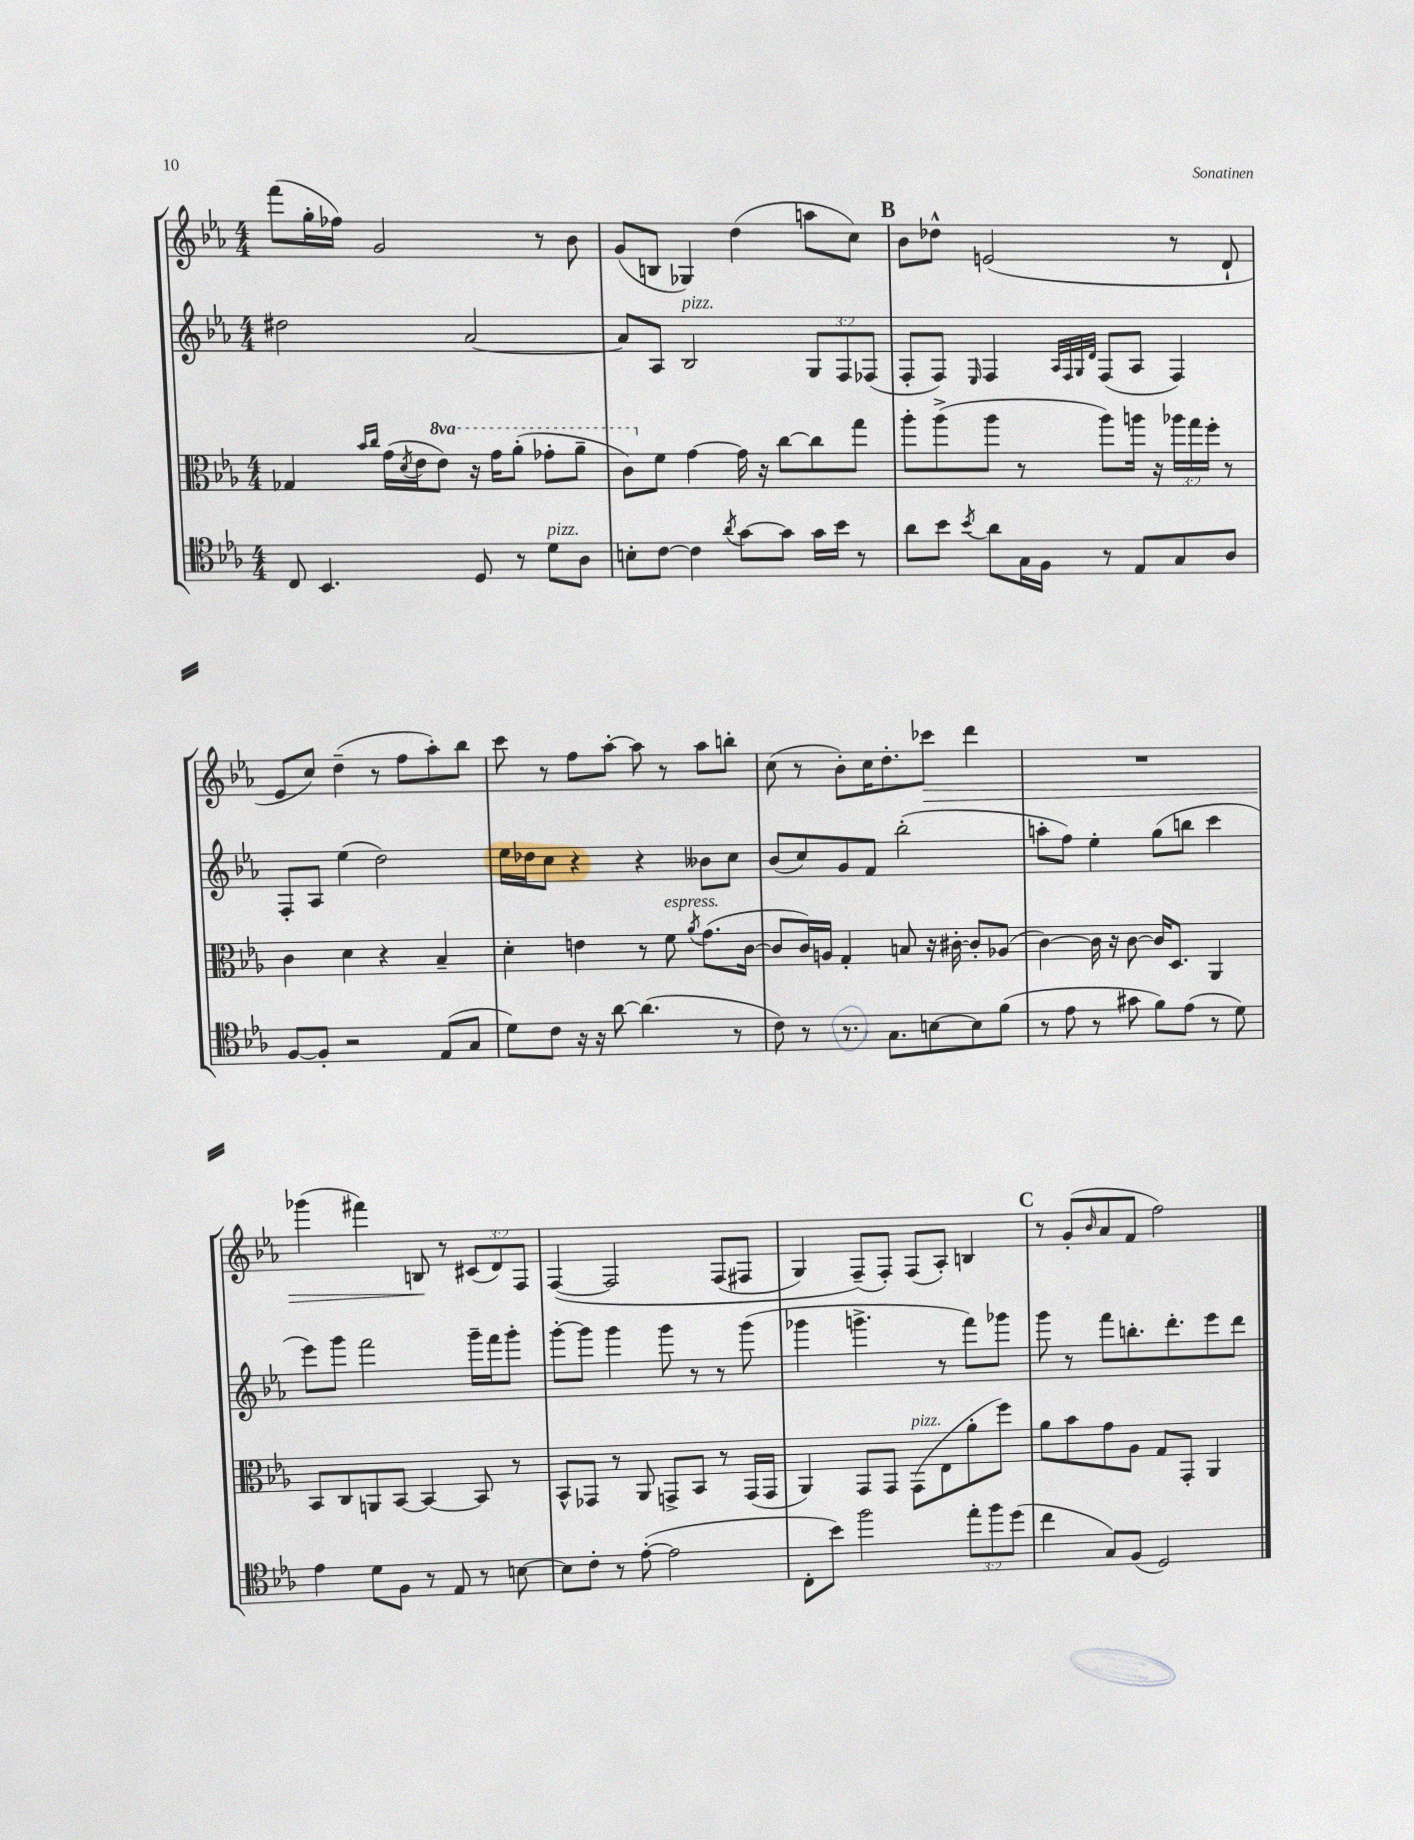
<<
\new StaffGroup <<
\new Staff = "s0" {
    \clef treble \key ees \major \numericTimeSignature \time 4/4 \override Staff.TupletNumber.text = #tuplet-number::calc-fraction-text
    f'''8( g''16-. fes''16) g'2 r8 bes'8 |
    g'8( b8 ges4) d''4( a''8 c''8) |
    \mark \markup { \bold "B" } bes'8 des''8-^ e'2( r8 d'8-! |
    ees'8 c''8) d''4--( r8 f''8 aes''8-.) bes''8 |
    c'''8 r8 f''8 aes''8~-. aes''8 r8 aes''8 b''8-. |
    c''8( r8 bes'8-.) c''16 d''8.-. ces'''8\> d'''4 |
    R1 |
    ges'''4( fis'''4) b8\! r8 \tuplet 3/2 { cis'8( d'8) f8 } |
    f4~\( f2 f8( fis8 |
    g4) f8--(\) f8-.) f8( aes8-.) b4 |
    \mark \markup { \bold "C" } r8 g'8-.( \grace { bes'16 } aes'8 f'8 f''2) \bar "|." |
}
\new Staff = "s1" {
    \clef treble \key ees \major \numericTimeSignature \time 4/4 \override Staff.TupletNumber.text = #tuplet-number::calc-fraction-text
    dis''2 aes'2~ |
    aes'8 aes8 bes2^\markup { \italic "pizz." } \tuplet 3/2 { g8 f8 fes8( } |
    \mark \markup { \bold "B" } f8-. f8) \grace { ees16 } f4 \grace { aes32 f32 g32 d'32 } f8( aes8 f4) |
    f8-. aes8 ees''4( d''2) |
    ees''16 des''16 c''8 r4 r4 beses'8 c''8 |
    bes'8( c''8) g'8 f'8 bes''2-.( |
    a''8-. f''8) ees''4-. g''8( b''8 c'''4 |
    ees'''8) g'''8 f'''2 g'''16-- f'''16 g'''8-. |
    g'''8~-. g'''8 g'''4 g'''8 r8 r8 g'''8( |
    ges'''4 g'''4.-> r8 f'''8) ges'''8 |
    \mark \markup { \bold "C" } g'''8 r8 f'''8 b''8.-. d'''8.-. ees'''8 d'''8 \bar "|." |
}
\new Staff = "s2" {
    \clef alto \key ees \major \numericTimeSignature \time 4/4 \override Staff.TupletNumber.text = #tuplet-number::calc-fraction-text \set Staff.ottavationMarkups = #ottavation-simple-ordinals
    ges4 \grace { bes'16 c''16 } g'16( \acciaccatura { d'8 } ees'16 \ottava #1 ees''8) r16 g''16 aes''8-.( ges''8-. aes''8-- |
    c''8) \ottava #0 f'8 g'4~ g'16 r16 c''8~ c''8 g''8 |
    \mark \markup { \bold "B" } aes''8-. aes''8->( aes''8 r8 aes''8) a''16 r16 \tuplet 3/2 { aes''16 g''16 f''16-. } r8 |
    c'4 d'4 r4 bes4-- |
    d'4-. e'4 r8 f'8^\markup { \italic "espress." } \acciaccatura { aes'8 } g'8.( c'16~ |
    c'8 c'16) a16 g4-. b8 r16 cis'16~-. cis'8-. aes8( |
    c'4~) c'16 r16 c'8~ c'16 d8. aes,4 |
    bes,8 c8 a,8 bes,8~ bes,4~ bes,8 r8 |
    bes,8-^ ges,8 r8 aes,8 g,8-> bes,8 r8 g,16( g,16 |
    aes,4) g,8 g,8 g,8^\markup { \italic "pizz." }( ees8 aes'8-. f''8) |
    \mark \markup { \bold "C" } aes'8 bes'8 g'8 aes8 g8 g,8-. aes,4 \bar "|." |
}
\new Staff = "s3" {
    \clef tenor \key ees \major \numericTimeSignature \time 4/4 \override Staff.TupletNumber.text = #tuplet-number::calc-fraction-text
    c8 bes,4. d8 r8 d'8^\markup { \italic "pizz." } aes8 |
    b8-. c'8~ c'4 \acciaccatura { aes'8 } g'8~ g'8 g'16 bes'16 r8 |
    \mark \markup { \bold "B" } aes'8 bes'8 \acciaccatura { bes'8 } aes'8 g16 f16 r8 ees8 g8 aes8 |
    f8~ f8-. r2 ees8( g8 |
    d'8) c'8 r16 r16 aes'8~ aes'4.( r8 |
    c'8) r8 r8. g8. b8~ b8 f'8( |
    r8 ees'8 r8 gis'8 f'8) ees'8( r8 d'8) |
    ees'4 d'8 f8 r8 ees8 r8 b8~ |
    b8 c'8-. r8 ees'8~-.( ees'2 |
    c8-. bes'8) f''2 \tuplet 3/2 { ees''8-. f''8 d''8( } |
    \mark \markup { \bold "C" } c''4 g8) f8( d2) \bar "|." |
}
>>
>>
\layout { \context { \Score \remove "Bar_number_engraver" } }
